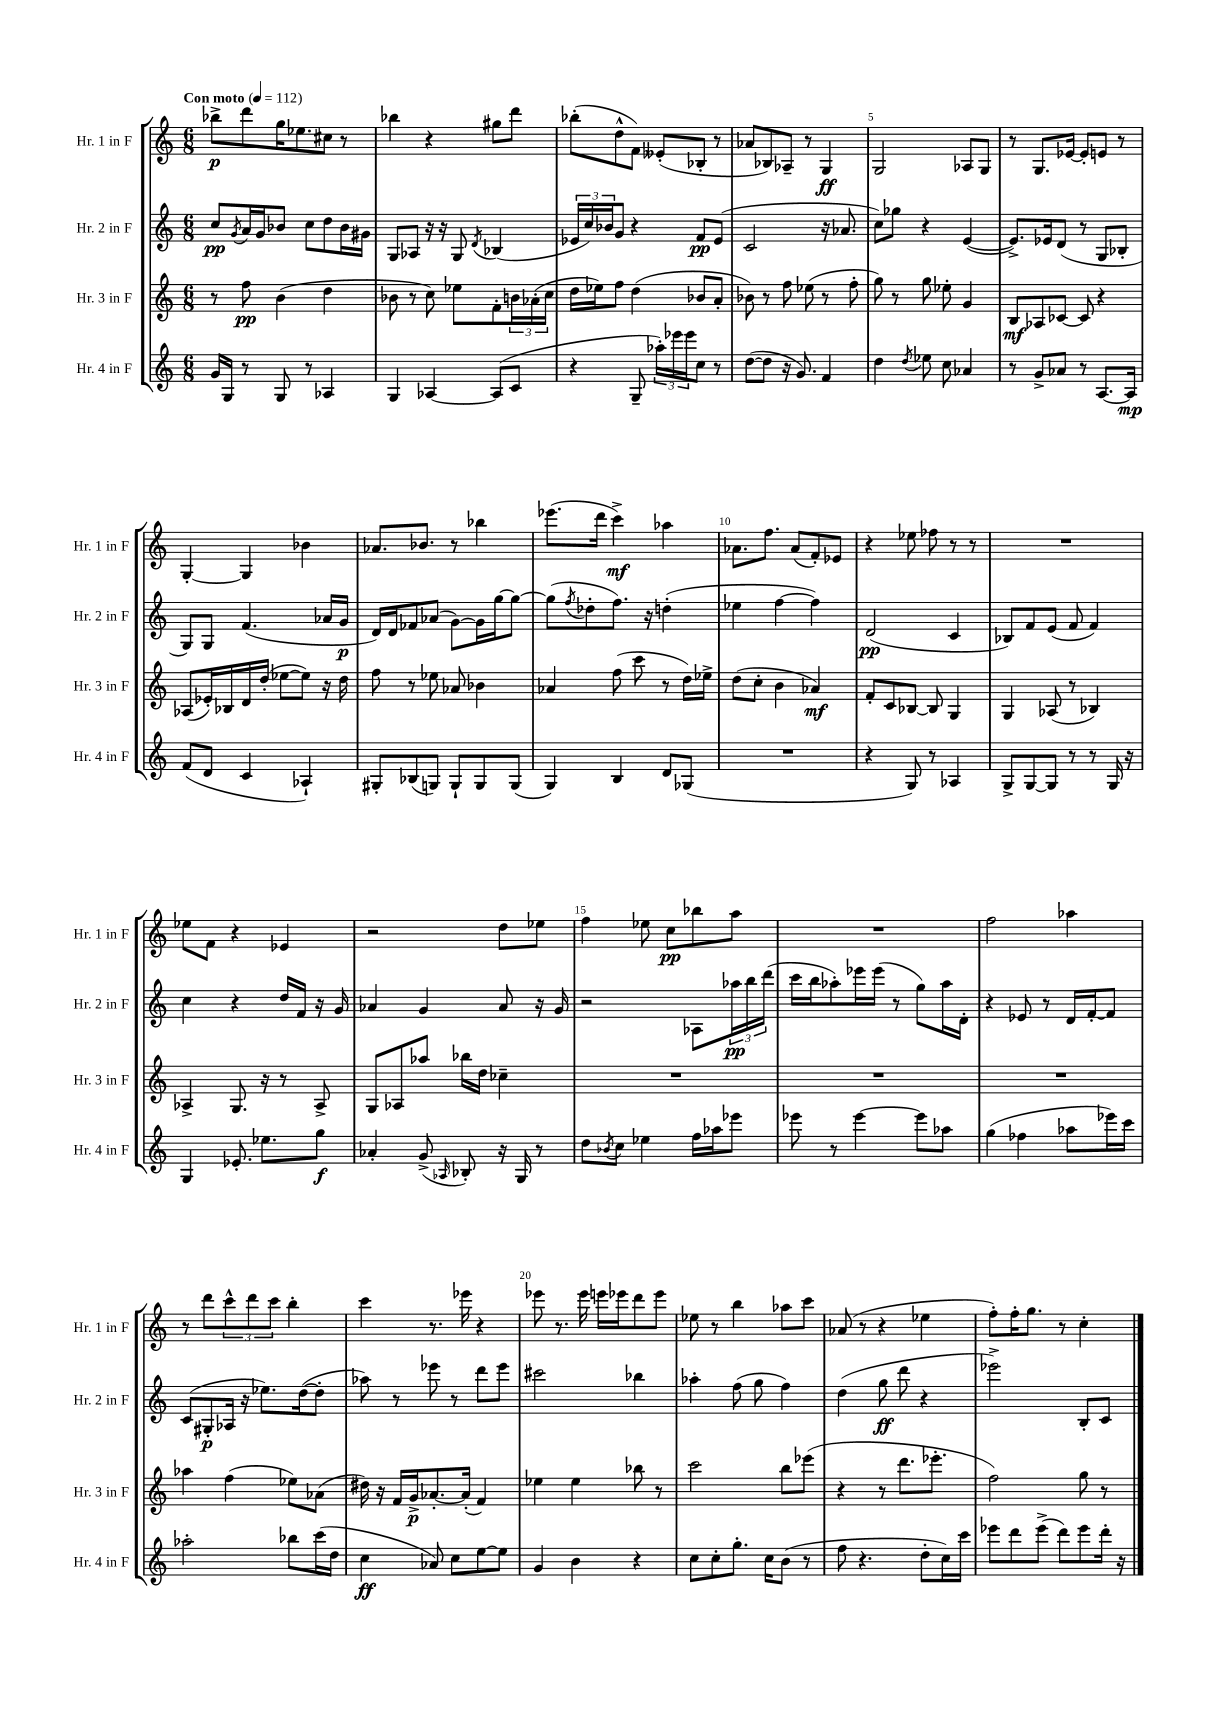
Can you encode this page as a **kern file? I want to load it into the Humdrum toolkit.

**kern	**dynam	**kern	**dynam	**kern	**dynam	**kern	**dynam
*part4	*part4	*part3	*part3	*part2	*part2	*part1	*part1
*staff4	*staff4	*staff3	*staff3	*staff2	*staff2	*staff1	*staff1
*I"Hr. 4 in F	*	*I"Hr. 3 in F	*	*I"Hr. 2 in F	*	*I"Hr. 1 in F	*
*I'Hr. 4 in F	*	*I'Hr. 3 in F	*	*I'Hr. 2 in F	*	*I'Hr. 1 in F	*
*clefG2	*	*clefG2	*	*clefG2	*	*clefG2	*
*k[]	*	*k[]	*	*k[]	*	*k[]	*
*M6/8	*	*M6/8	*	*M6/8	*	*M6/8	*
*MM112	*	*MM112	*	*MM112	*	*MM112	*
=1	=1	=1	=1	=1	=1	=1	=1
!	!	!	!	!	!	!LO:TX:a:B:t=Con moto	!
16g/LL	.	8r	.	8cc/L	pp	8bb-X^\L	p
16G/JJ	.	.	.	.	.	.	.
.	.	.	.	8qg/	.	.	.
8r	.	8ff\	pp	16a/L	.	8ddd\	.
.	.	.	.	16g/J	.	.	.
8G/	.	(4b\	.	8b-X/J	.	16gg\K	.
.	.	.	.	.	.	8.ee-X\	.
8r	.	.	.	8cc\L	.	.	.
4A-X/	.	4dd\	.	8dd\	.	8cc#X\J	.
.	.	.	.	16b-\L	.	8r	.
.	.	.	.	16g#X\JJ	.	.	.
=2	=2	=2	=2	=2	=2	=2	=2
4G/	.	8b-X\	.	8G/L	.	4bb-X\	.
.	.	8r	.	8A-X/J	.	.	.
[4A-X/	.	8cc\)	.	16r	.	4r	.
.	.	.	.	16r	.	.	.
.	.	8ee-X\L	.	8G/	.	.	.
.	.	.	.	8qd/	.	.	.
(8A-/L]	.	8f'\	.	(4B-X/	.	8gg#X\L	.
8c/J	.	24bn\L	.	.	.	8ddd\J	.
.	.	(24a-X'\	.	.	.	.	.
.	.	24cc\JJ	.	.	.	.	.
=3	=3	=3	=3	=3	=3	=3	=3
4r	.	16dd\LL	.	24e-X/LL	.	(8bb-X'\L	.
.	.	.	.	24cc/)	.	.	.
.	.	16ee-X\J)	.	.	.	.	.
.	.	.	.	24b-X/J	.	.	.
.	.	8ff\J	.	8g/J	.	8dd^^\	.
8G~/	.	(4dd\	.	4r	.	8f\J)	.
24aa-X'\LL)	.	.	.	.	.	(8e--X'/L	.
24eee-X\	.	.	.	.	.	.	.
24eee-\J	.	.	.	.	.	.	.
8cc\J	.	8b-X/L	.	8f/L	pp	8B-X'/J	.
8r	.	8a'/J	.	(8e-/J	.	8r	.
=4	=4	=4	=4	=4	=4	=4	=4
([8dd\L	.	8b-X\)	.	2c/	.	8a-X/L	.
8dd\J]	.	8r	.	.	.	8B-X/)	.
16r	.	8ff\	.	.	.	8A-X~/J	.
8.g/)	.	.	.	.	.	.	.
.	.	(8ee-X\	.	.	.	8r	.
4f/	.	8r	.	16r	.	4G/	ff
.	.	.	.	8.a-X/	.	.	.
.	.	8ff'\	.	.	.	.	.
=5	=5	=5	=5	=5	=5	=5	=5
4dd\	.	8gg\)	.	8cc\L)	.	2G/	.
.	.	8r	.	8gg-X\J	.	.	.
8qdd/	.	.	.	.	.	.	.
8ee-X\	.	8gg\	.	4r	.	.	.
8cc\	.	8ee-X'\	.	.	.	.	.
4a-X/	.	4g/	.	([4e/	.	8A-X/L	.
.	.	.	.	.	.	8G/J	.
=6	=6	=6	=6	=6	=6	=6	=6
8r	.	8B/L	mf	8.e^/L])	.	8r	.
8g^/L	.	8A-X/	.	.	.	8.G/L	.
.	.	.	.	16e-X/k	.	.	.
8a-X/J	.	[8c-X/J	.	(8d/J	.	.	.
.	.	.	.	.	.	[16e-X/Jk	.
8r	.	8c-/]	.	8r	.	8e-'/L]	.
[8.A/L	.	4r	.	8G/L	.	8en/J	.
.	.	.	.	8B-X'/J	.	8r	.
16A/Jk]	mp	.	.	.	.	.	.
!!LO:LB:g=z
=7	=7	=7	=7	=7	=7	=7	=7
(8f/L	.	(8A-X/L	.	8G/L)	.	[4G'/	.
8d/J	.	16e-X'/L)	.	8G/J	.	.	.
.	.	16B-X/	.	.	.	.	.
4c/	.	16d/	.	(4.f/	.	4G/]	.
.	.	(16dd'/JJ	.	.	.	.	.
.	.	[8ee-X\L	.	.	.	.	.
4A-X`/)	.	8ee-\J])	.	.	.	4b-X\	.
.	.	16r	.	16a-X/LL	.	.	.
.	.	16dd\	.	16g/JJ	p	.	.
=8	=8	=8	=8	=8	=8	=8	=8
8G#X'/L	.	8ff\	.	16d/LL)	.	8.a-X/L	.
.	.	.	.	16d/J	.	.	.
(8B-X/	.	8r	.	8f-X/	.	.	.
.	.	.	.	.	.	8.b-X/J	.
8Gn/J)	.	8ee-X\	.	(8a-X/J	.	.	.
8G`/L	.	8a-X/	.	[8g\L)	.	8r	.
8G/	.	4b-X\	.	16g\L]	.	4bb-X\	.
.	.	.	.	[16gg\J	.	.	.
(8G/J	.	.	.	8gg\J_	.	.	.
=9	=9	=9	=9	=9	=9	=9	=9
4G/)	.	4a-X/	.	(8gg\L]	.	(8.eee-X\L	.
.	.	.	.	8qff/	.	.	.
.	.	.	.	8dd-X'\	.	.	.
.	.	.	.	.	.	16ddd\Jk	.
4B/	.	(8ff\	.	8.ff\J)	.	4ccc^\)	mf
.	.	8ccc\	.	.	.	.	.
.	.	.	.	16r	.	.	.
8d/L	.	8r	.	(4ddn'\	.	4aa-X\	.
(8G-X/J	.	16dd\LL)	.	.	.	.	.
.	.	16ee-X^\JJ	.	.	.	.	.
=10	=10	=10	=10	=10	=10	=10	=10
2.r	.	(8dd\L	.	4ee-X\	.	8.a-X\L	.
.	.	8cc'\J	.	.	.	.	.
.	.	.	.	.	.	8.ff\J	.
.	.	4b\	.	[4ff\	.	.	.
.	.	.	.	.	.	(8a-/L	.
.	.	4a-X/)	mf	4ff\])	.	8f'/)	.
.	.	.	.	.	.	8e-X/J	.
=11	=11	=11	=11	=11	=11	=11	=11
4r	.	8f'/L	.	(2d/	pp	4r	.
.	.	8c/	.	.	.	.	.
8G/)	.	[8B-X/J	.	.	.	8ee-X\	.
8r	.	8B-/]	.	.	.	8ff-X\	.
4A-X/	.	4G/	.	4c/	.	8r	.
.	.	.	.	.	.	8r	.
=12	=12	=12	=12	=12	=12	=12	=12
8G^/L	.	4G/	.	8B-X/L)	.	2.r	.
[8G/	.	.	.	8f/	.	.	.
8G/J]	.	(8A-X/	.	(8e/J	.	.	.
8r	.	8r	.	8f/	.	.	.
8r	.	4B-X/)	.	4f/)	.	.	.
16G/	.	.	.	.	.	.	.
16r	.	.	.	.	.	.	.
!!LO:LB:g=z
=13	=13	=13	=13	=13	=13	=13	=13
4G/	.	4A-X^/	.	4cc\	.	8ee-X\L	.
.	.	.	.	.	.	8f\J	.
8.e-X'/	.	8.G/	.	4r	.	4r	.
8.ee-X\L	.	16r	.	.	.	.	.
.	.	8r	.	16dd/LL	.	4e-X/	.
.	.	.	.	16f/JJ	.	.	.
8gg\J	f	8A-^/	.	16r	.	.	.
.	.	.	.	16g/	.	.	.
=14	=14	=14	=14	=14	=14	=14	=14
4a-X'/	.	8G/L	.	4a-X/	.	2r	.
.	.	8A-X/	.	.	.	.	.
(8g^/	.	8aa-X/J	.	4g/	.	.	.
16qqA-X/	.	.	.	.	.	.	.
8B-X'/)	.	16bb-X\LL	.	.	.	.	.
.	.	16dd\JJ	.	.	.	.	.
16r	.	4cc-X~\	.	8a-/	.	8dd\L	.
16G/	.	.	.	.	.	.	.
8r	.	.	.	16r	.	8ee-X\J	.
.	.	.	.	16g/	.	.	.
=15	=15	=15	=15	=15	=15	=15	=15
8dd\L	.	2.r	.	2r	.	4ff\	.
8qb-X/	.	.	.	.	.	.	.
8cc\J	.	.	.	.	.	.	.
4ee-X\	.	.	.	.	.	8ee-X\	.
.	.	.	.	.	.	8cc\L	pp
16ff\LL	.	.	.	8A-X\L	.	8bb-X\	.
16aa-X\J	.	.	.	.	.	.	.
8eee-X\J	.	.	.	24aa-X\L	pp	8aa\J	.
.	.	.	.	24bb\	.	.	.
.	.	.	.	(24ddd\JJ	.	.	.
=16	=16	=16	=16	=16	=16	=16	=16
8eee-X\	.	2.r	.	16ccc\LL	.	2.r	.
.	.	.	.	16bb\J	.	.	.
8r	.	.	.	8aa-X'\)	.	.	.
[4eee-\	.	.	.	16eee-X\L	.	.	.
.	.	.	.	(16eee-\JJ	.	.	.
.	.	.	.	8r	.	.	.
8eee-\L]	.	.	.	8gg\L)	.	.	.
8aa-X\J	.	.	.	16aa-\L	.	.	.
.	.	.	.	16d'\JJ	.	.	.
=17	=17	=17	=17	=17	=17	=17	=17
(4gg\	.	2.r	.	4r	.	2ff\	.
4ff-X\	.	.	.	8e-X/	.	.	.
.	.	.	.	8r	.	.	.
8aa-X\L	.	.	.	16d/LL	.	4aa-X\	.
.	.	.	.	[16f'/J	.	.	.
16eee-X\L)	.	.	.	8f/J]	.	.	.
16ccc\JJ	.	.	.	.	.	.	.
!!LO:LB:g=z
=18	=18	=18	=18	=18	=18	=18	=18
2aa-X'\	.	4aa-X\	.	(8c/L	.	8r	.
.	.	.	.	8G#X'/	p	8ddd\L	.
.	.	(4ff\	.	16A-X/Jk	.	12ccc^^\	.
.	.	.	.	16r	.	.	.
.	.	.	.	.	.	12ddd\	.
.	.	.	.	8.ee-X\L)	.	.	.
.	.	.	.	.	.	12ccc\J	.
8bb-X\L	.	8ee-X\L)	.	.	.	4bb'\	.
.	.	.	.	([16dd\k	.	.	.
(16ccc\L	.	(8a-X\J	.	8dd'\J]	.	.	.
16dd\JJ	.	.	.	.	.	.	.
=19	=19	=19	=19	=19	=19	=19	=19
4cc\	ff	16dd#X\)	.	8aa-X\)	.	4ccc\	.
.	.	16r	.	.	.	.	.
.	.	16f/LL	.	8r	.	.	.
.	.	16g^/J	p	.	.	.	.
8a-X/)	.	[8.a-X'/	.	8eee-X\	.	8.r	.
8cc\L	.	.	.	8r	.	.	.
.	.	(16a-'/Jk]	.	.	.	16eee-X\	.
[8ee\	.	4f/)	.	8ddd\L	.	4r	.
8ee\J]	.	.	.	8eee-\J	.	.	.
=20	=20	=20	=20	=20	=20	=20	=20
4g/	.	4ee-X\	.	2ccc#X\	.	8eee-X\	.
.	.	.	.	.	.	8.r	.
4b\	.	4ee-\	.	.	.	.	.
.	.	.	.	.	.	16eee-\	.
.	.	.	.	.	.	16eeen\LL	.
.	.	.	.	.	.	16eee-X\J	.
4r	.	8bb-X\	.	4bb-X\	.	8ddd\	.
.	.	8r	.	.	.	8eee-\J	.
=21	=21	=21	=21	=21	=21	=21	=21
8cc\L	.	2ccc\	.	4aa-X'\	.	8ee-X\	.
8cc'\	.	.	.	.	.	8r	.
8.gg'\J	.	.	.	(8ff\	.	4bb\	.
.	.	.	.	8gg\	.	.	.
16cc\KL	.	.	.	.	.	.	.
(8b\J	.	8bb\L	.	4ff\)	.	8aa-X\L	.
8r	.	(8eee-X\J	.	.	.	8ccc\J	.
=22	=22	=22	=22	=22	=22	=22	=22
8ff\	.	4r	.	(4dd\	.	(8a-X/	.
4.r	.	.	.	.	.	8r	.
.	.	8r	.	8gg\	ff	4r	.
.	.	8.ddd\L	.	8ddd\	.	.	.
8dd'\L	.	.	.	4r	.	4ee-X\	.
.	.	8.eee-X'\J	.	.	.	.	.
16cc\L)	.	.	.	.	.	.	.
16ccc\JJ	.	.	.	.	.	.	.
=23	=23	=23	=23	=23	=23	=23	=23
8eee-X\L	.	2ff\)	.	2eee-X^\)	.	8ff'\L)	.
8ddd\	.	.	.	.	.	16ff'\K	.
.	.	.	.	.	.	8.gg\J	.
(8eee-^\J	.	.	.	.	.	.	.
8ddd\L)	.	.	.	.	.	8r	.
8eee-\	.	8gg\	.	8B'/L	.	4cc'\	.
16ddd'\Jk	.	8r	.	8c/J	.	.	.
16r	.	.	.	.	.	.	.
==	==	==	==	==	==	==	==
*-	*-	*-	*-	*-	*-	*-	*-
